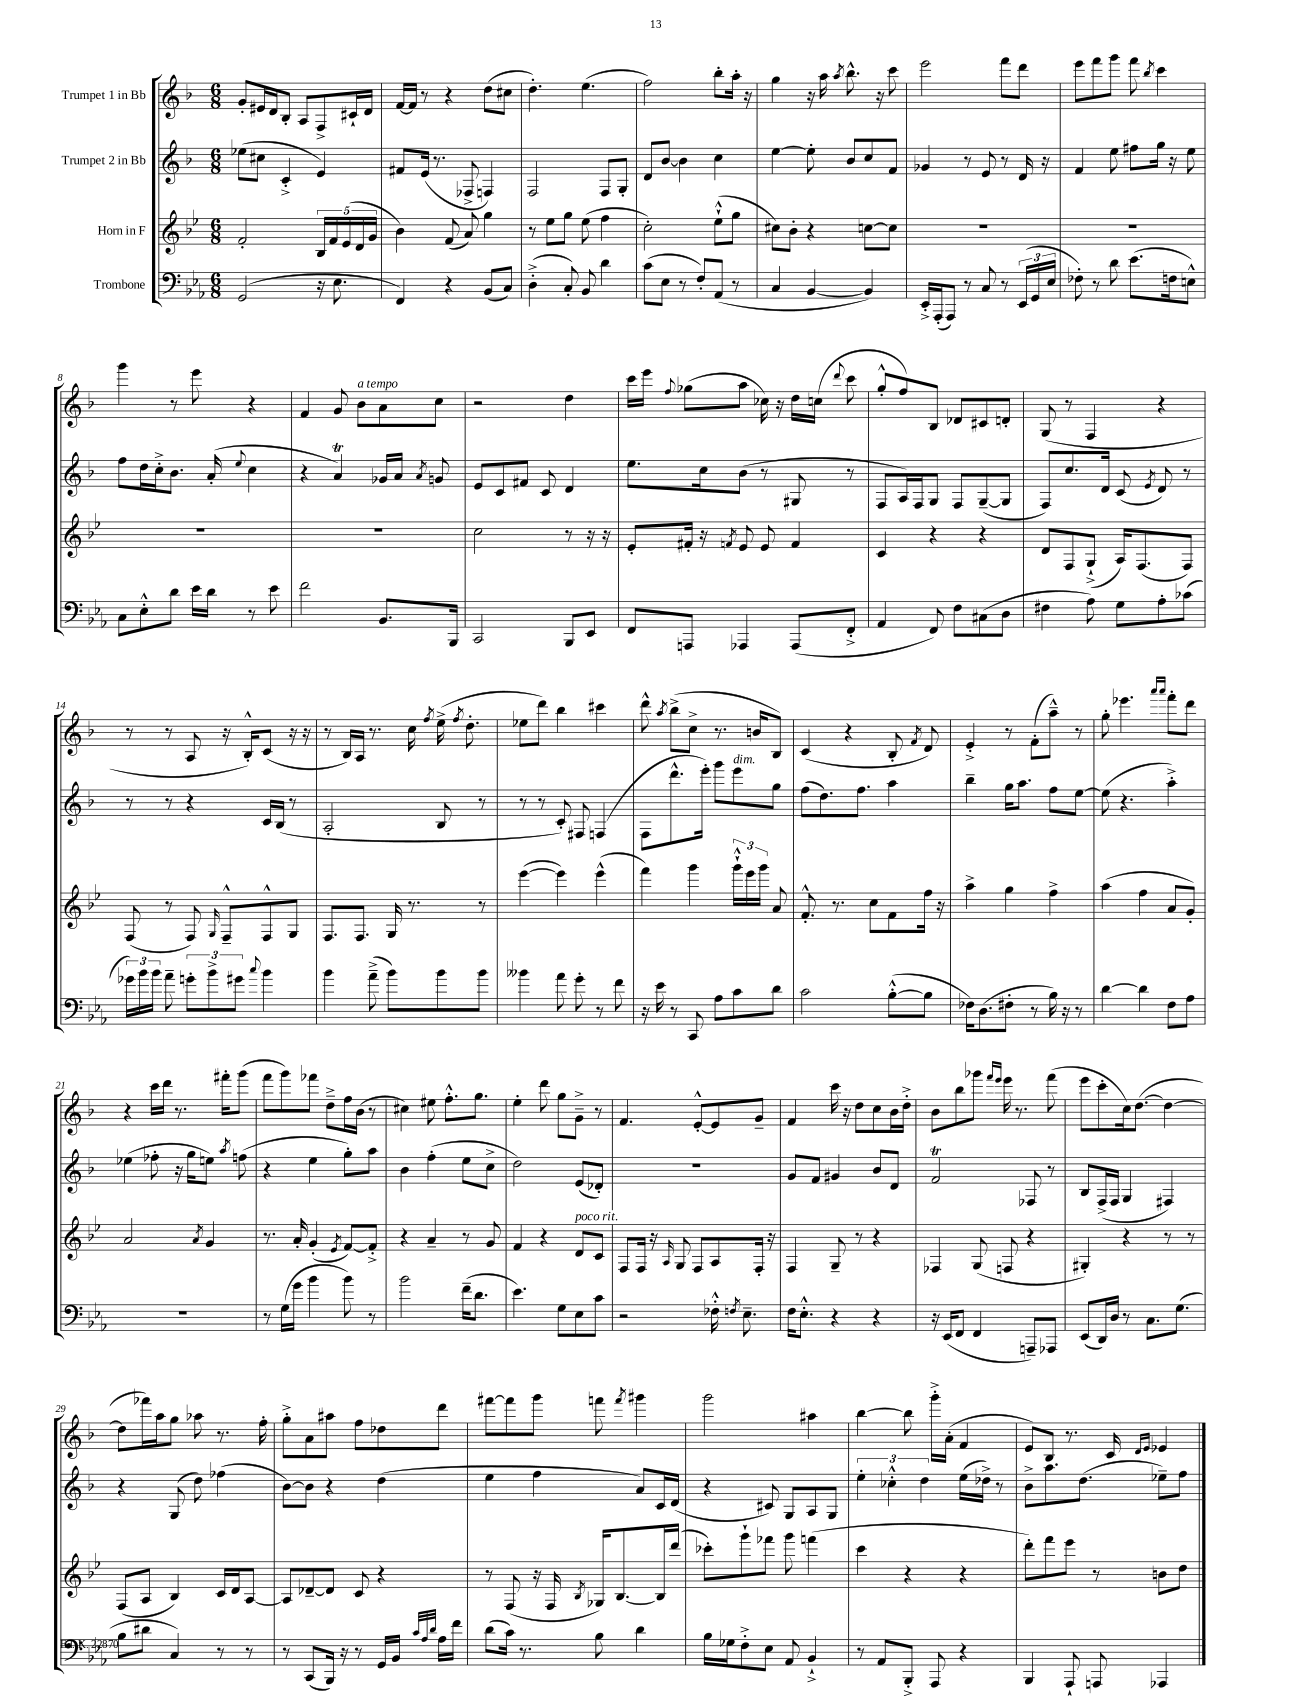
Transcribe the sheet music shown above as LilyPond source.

<<
\new StaffGroup <<
\new Staff = "s0" \with { instrumentName = "Trumpet 1 in Bb" } {
    \clef treble \key f \major \numericTimeSignature \time 6/8
    \autoBeamOff g'8[-. eis'16 d'16 bes8]-. a8[ f8-> cis'16-! d'16] |
    f'16[~ f'16] r8 r4 d''8[( cis''8] |
    d''4.-.) e''4.( |
    f''2) bes''8[-. a''16]-. r16 |
    g''4 r16 a''16 \acciaccatura { a''8 } bes''8.-^ r16 c'''8 |
    e'''2 f'''8[ d'''8] |
    e'''8[ f'''8 g'''8] f'''8 \acciaccatura { bes''8 } c'''4 |
    g'''4 r8 e'''8 r4 |
    f'4 g'8 bes'8[^\markup { \italic "a tempo" } a'8 c''8] |
    r2 d''4 |
    c'''16[ e'''16] \appoggiatura { f''8 } ges''8[( a''8] ces''16) r16 d''16[ c''16]( \appoggiatura { d'''8 } c'''8 |
    g''8[-.-^ f''8) bes8] des'8[ cis'8 d'8]-. |
    g8( r8 f4 r4 |
    r8 r8 a8 r16 bes16[-.-^) c'8]( r16 r16 |
    r8 bes16[) a16] r8. c''16 \acciaccatura { f''8 } e''16->( \acciaccatura { f''8 } d''8.-. |
    ees''8[ d'''8]) bes''4 cis'''4 |
    d'''8-^ \acciaccatura { a''8 } bes''8[->( c''8]-> r8. b'16[ bes8]) |
    c'4( r4 bes8-. \acciaccatura { f'8 } d'8) |
    e'4-.-> r8 f'8[-.( a''8]---^) r8 |
    g''8-. ees'''4. \grace { a'''16[ a'''16] } f'''8[-. d'''8] |
    r4 c'''16[ d'''16] r8. fis'''16[-. g'''8]( |
    f'''8[ g'''8) fes'''8] d''8[---> f''16 bes'16]( r8 |
    cis''4) eis''8 f''8.[-.-^ g''8.] |
    e''4-. d'''8 g''8[ g'8]---> r8 |
    f'4. e'8[~-.-^ e'8 g'8]-- |
    f'4 c'''16 r16 d''8[ c''8 bes'16 d''16]-.-> |
    bes'8[ bes''8 ges'''8] \grace { f'''16[ e'''16] } e'''16 r8. f'''8( |
    e'''8[ c'''8-. c''16) d''8.]~( d''4~ |
    d''8[ fes'''16) a''16 g''8] aes''8 r8. f''16-. |
    g''8[-.-> a'8 ais''8] f''8[ des''8 d'''8] |
    fis'''8[~ fis'''8 g'''8] f'''8 \acciaccatura { f'''8 } gis'''4 |
    g'''2 ais''4 |
    bes''4~ bes''8 g'''16[-.-> a'16]-.( f'4 |
    e'8[) bes8] r8. c'16 \grace { d'16[ e'16] } ees'4 \bar "|." |
}
\new Staff = "s1" \with { instrumentName = "Trumpet 2 in Bb" } {
    \clef treble \key f \major \numericTimeSignature \time 6/8
    \autoBeamOff ees''8[( cis''8] c'4-.-> e'4) |
    fis'8[ e'16]( r8. fes8-> f4) |
    f2 f8[ g8]-. |
    d'8[ bes'8]~ bes'4 c''4 |
    e''4~ e''8-. bes'8[ c''8 f'8] |
    ges'4 r8 e'8 r8 d'16 r16 |
    f'4 e''8 fis''8[ g''16] r16 e''8 |
    f''8[ d''16 c''16-.-> bes'8.] a'16-.( \appoggiatura { e''8 } c''4 |
    r4 a'4\trill) ges'16[ a'16] \acciaccatura { a'8 } g'8 |
    e'8[ c'8 fis'8] c'8 d'4 |
    e''8.[ c''16 bes'8]( r8 gis8 r8 |
    f8[ a16) f16 g8] f8[ g8~--( g8] |
    f8[) c''8. d'16] c'8( \acciaccatura { e'8 } d'8) r8 |
    r8 r8 r4 c'16[ bes16]( r8 |
    a2-. bes8 r8 |
    r8 r8 c'8-.) fis8 f4( |
    f8[ d'''8.-^ e'''16]-.) g'''8[ e'''8^\markup { \italic "dim." } g''8] |
    f''8[( d''8.) f''8.] a''4 |
    bes''4-- g''16[ a''8.] f''8[ e''8]~ |
    e''8( r4. a''4-.->) |
    ees''4( fes''8-. r16 g''16[ e''8]) \acciaccatura { a''8 } f''8( |
    r4 e''4 g''8[-.) a''8] |
    bes'4 f''4-.( e''8[ c''8]-> |
    d''2) e'8[( des'8]-.) |
    R2. |
    g'8[ f'8] gis'4 bes'8[ d'8] |
    f'2\trill fes8 r8 |
    bes8[ f16->( f16] g4 fis4) |
    r4 g8( d''8) fes''4( |
    bes'8[~) bes'8] r4 d''4( |
    e''4 f''4 a'8[) c'16 d'16]( |
    r4 cis'8) g8[ a8 g8] |
    \tuplet 3/2 { e''4-. ces''4-.-^ d''4 } e''16[( des''16]->) r8 |
    bes'8[-> a''8. d''8.]( ees''8[--) f''8] \bar "|." |
}
\new Staff = "s2" \with { instrumentName = "Horn in F" } {
    \clef treble \key bes \major \numericTimeSignature \time 6/8
    \autoBeamOff f'2-. \tuplet 5/4 { bes16[ f'16 ees'16( d'16 g'16] } |
    bes'4) f'8( a'8) g''4 |
    r8 ees''8[ g''8] ees''8( f''4 |
    c''2-.) ees''8[-!-^( g''8] |
    cis''8[) bes'8]-. r4 c''8[~ c''8] |
    R2. |
    R2. |
    R2. |
    R2. |
    c''2 r8 r16 r16 |
    ees'8[-. fis'16]-. r16 \acciaccatura { f'8 } ees'8 ees'8 f'4 |
    c'4 r4 r4 |
    d'8[ f8 g8]-!->( a16[) f8.( f8]) |
    f8( r8 f8) \grace { g16 } f8[---^ f8-^ g8] |
    f8.[ f8.] g16 r8. r8 |
    ees'''4~( ees'''4) ees'''4-^( |
    f'''4) g'''4 \tuplet 3/2 { g'''16[-!-^ ees'''16 g'''16] } a'8 |
    f'8.-.-^ r8. c''8[ f'8 f''16] r16 |
    a''4-> g''4 f''4-> |
    a''4( f''4 a'8[ g'8]-.) |
    a'2 \acciaccatura { a'8 } g'4 |
    r8. a'16-. g'4-.( \acciaccatura { ees'8 } f'8[~) f'8]-.-> |
    r4 a'4-- r8 g'8 |
    f'4 r4 d'8[^\markup { \italic "poco rit." } c'8] |
    f8[ f16] r16 \grace { a16 } g8 f8[ a8 f16]-. r16 |
    f4 g8-- r8 r4 |
    fes4 g8( f8 r4 |
    gis4-.) r4 r8 r8 |
    f8[( a8] bes4) c'16[ d'16 a8]~ |
    a8[ des'8~-- des'8] c'8 r4 |
    r8 f8( r16 f16 \acciaccatura { bes8 } ges16[) bes8.~ bes16 d'''16]( |
    ces'''8[-.) g'''8-! fes'''8] g'''8 f'''4( |
    c'''4 r4 r4 |
    d'''8[-.) f'''8 ees'''8] r8 b'8[ d''8] \bar "|." |
}
\new Staff = "s3" \with { instrumentName = "Trombone" } {
    \clef bass \key ees \major \numericTimeSignature \time 6/8
    \autoBeamOff g,2( r16 ees8. |
    f,4) r4 bes,8[( c8]) |
    d4-.->( c8-.) bes,8 d'4 |
    c'8[( ees8] r8 f8[-.) aes,8]( r8 |
    c4 bes,4~ bes,4) |
    ees,16[-.-> aes,,16-.( aes,,8]) r8 c8 r8 \tuplet 3/2 { ees,16[( g,16 ees16] } |
    fes8-.) r8 d'8 ees'8.[( f16 e8]-^) |
    c8[ ees8-.-^ d'8] ees'16[ d'16] r8 ees'8 |
    f'2 bes,8.[ bes,,16] |
    c,2 bes,,8[ ees,8] |
    f,8[ a,,8] aes,,4 aes,,8[( f,8]-.-> |
    aes,4 f,8) f8[ cis8( d8] |
    fis4 aes8) g8[ aes8-. ces'8]( |
    \tuplet 3/2 { ges'16[) bes'16 bes'16] } aes'8-- \tuplet 3/2 { g'8[-. bes'8-> gis'8] } \appoggiatura { c''8 } bes'4 |
    bes'4 aes'8--->( bes'8[) bes'8 bes'8] |
    beses'4 aes'8 g'8-. r8 f'8 |
    r16 ees'16 r8 c,8 aes8[ c'8 d'8] |
    c'2 bes8[~-.-^( bes8] |
    fes16[) d8.( fis8]-. r8 bes16) r16 r8 |
    d'4~ d'4 f8[ aes8] |
    R2. |
    r8 g16[( g'16] bes'4 bes'8) r8 |
    bes'2 f'16[--( d'8.] |
    ees'4.) g8[ ees8 c'8] |
    r2 fes16-.-^ \acciaccatura { f8 } ees8.-- |
    f16[ ees8.]-.-^ r4 r4 |
    r16 ees,16[( f,8] f,4 a,,8[--) aes,,8] |
    ees,8[( d,16) d16] r8 c8.[ g8.]( |
    bes8[ dis'8] c4) r8 r8 |
    r8 c,8[( bes,,16]) r16 r8 g,16[ bes,16] \grace { c'32[ aes32 d'32] } aes16[ f'16] |
    d'8[( c'16]) r8. bes8 d'4 |
    bes16[ ges16 f8-.-> ees8] aes,8 bes,4-!-> |
    r8 aes,8[ bes,,8]-.-> aes,,8 r4 |
    bes,,4 aes,,8-!-> a,,8 aes,,4 \bar "|." |
}
>>
>>
